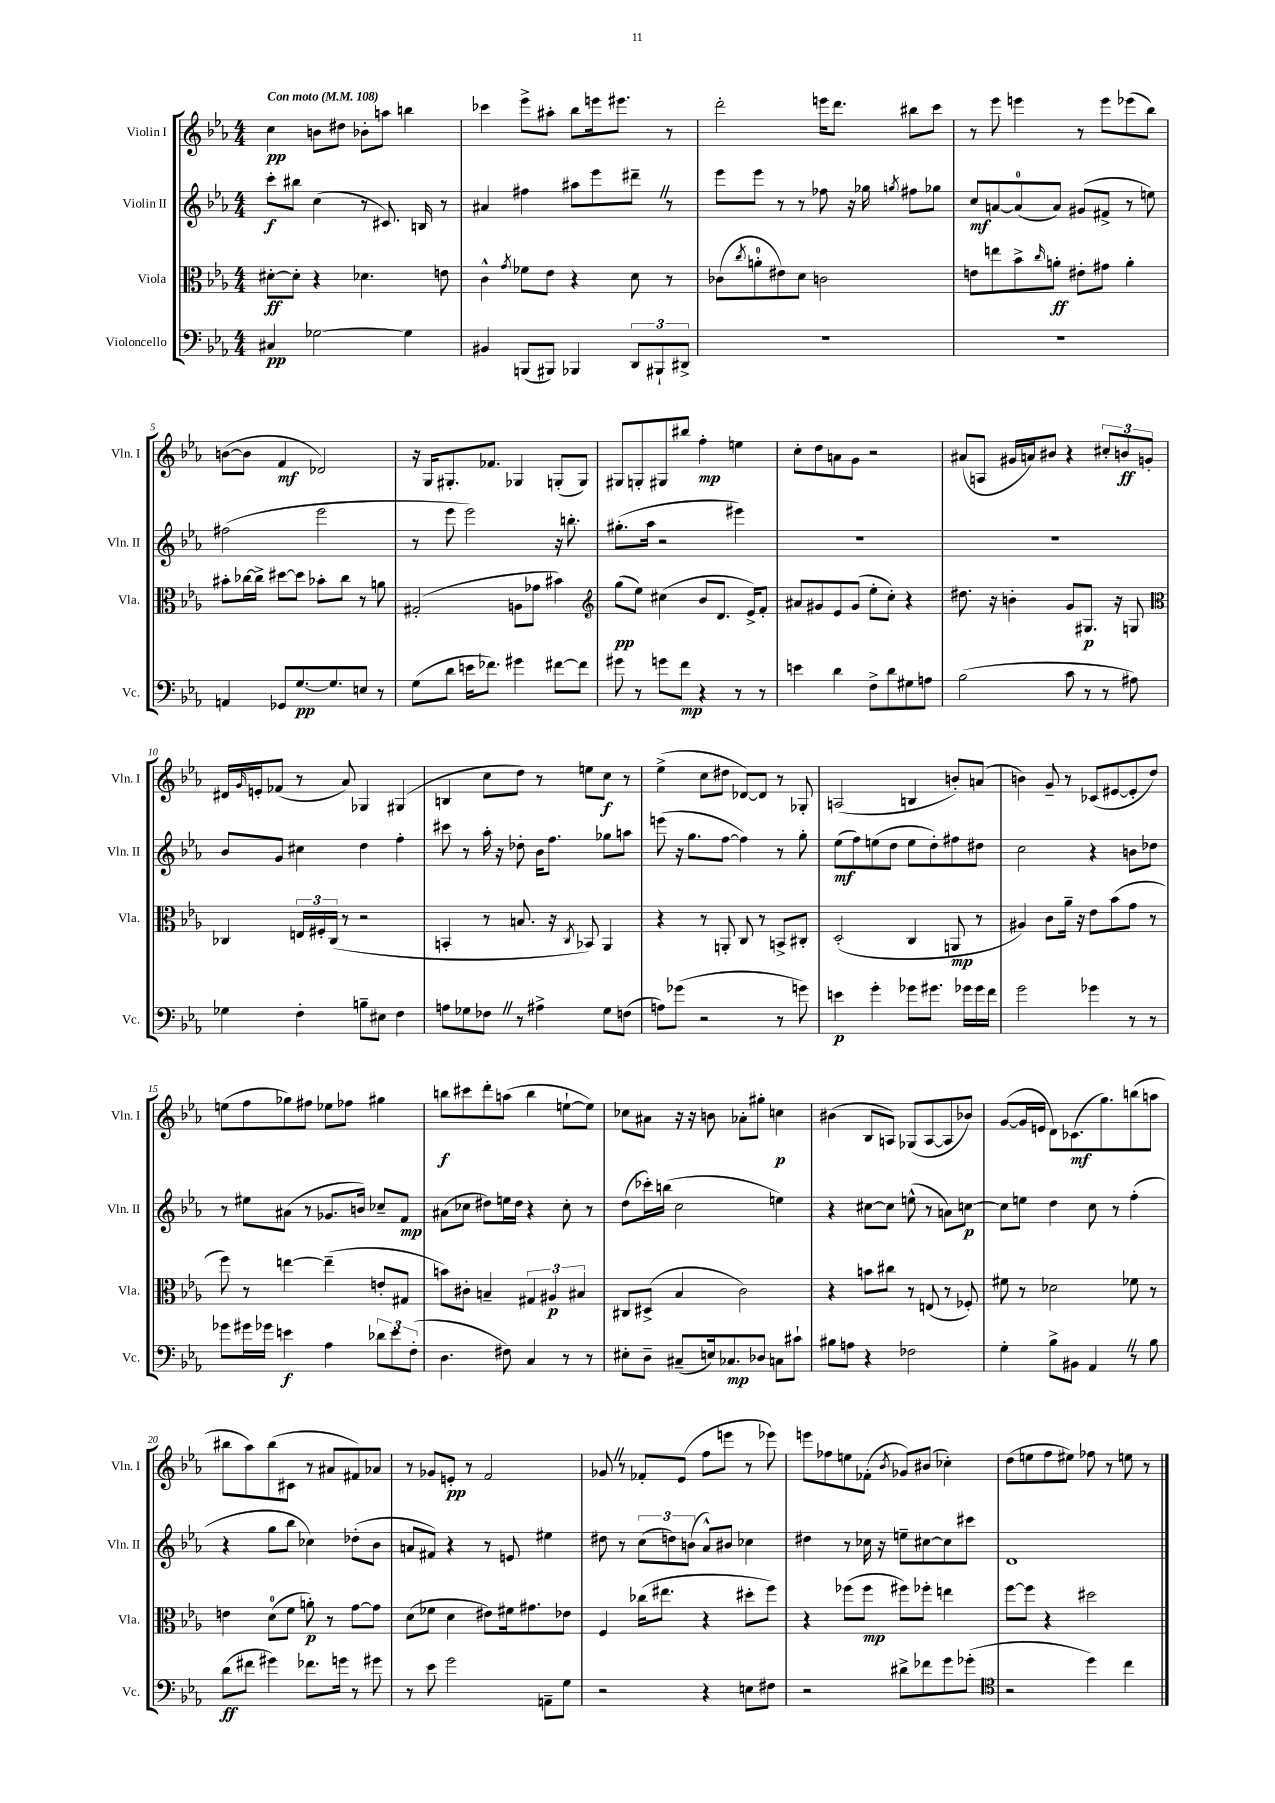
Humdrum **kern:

**kern	**kern	**kern	**kern
*staff4	*staff3	*staff2	*staff1
*clefF4	*clefC3	*clefG2	*clefG2
*k[b-e-a-]	*k[b-e-a-]	*k[b-e-a-]	*k[b-e-a-]
*M4/4	*M4/4	*M4/4	*M4/4
*MM108	*MM108	*MM108	*MM108
4C#	[8d#'	8ccc'	4cc
.	8d#']	8bb#	.
[2G-	4r	(4cc	8b
.	.	.	8dd#
.	4.d-	8r	8b-'
.	.	8.c#)	8aa
4G-]	.	.	4bb
.	.	16B	.
.	8e	8r	.
=	=	=	=
4BB#	4c^^	4a#	4ccc-
.	8qg	.	.
(8BBB	8f-	4ff#	8eee-^
8BBB#)	8e-	.	8aa#'
4BBB-	4r	8aa#	8bb-
.	.	8eee-	16eee
.	.	.	8.eee#
12DD	8d	8ddd#~	.
12BBB#`	.	.	.
.	8r	8r	8r
12DD#^	.	.	.
=	=	=	=
1r	(8c-	8eee-	2ddd'
.	8qcc	.	.
.	8a'	8eee-	.
.	8e#)	8r	.
.	8d	8r	.
.	2c	8ff-	16eee
.	.	.	8.ddd
.	.	16r	.
.	.	16gg-	.
.	.	8qgg	.
.	.	8ff#	8bb#
.	.	8gg-	8ccc
=	=	=	=
1r	8e	8cc	8r
.	8ee	[8a	8eee-
.	8b-^	(8a]	4eee
.	16qqcc	.	.
.	8a'	8a)	.
.	8e#'	(8g#	8r
.	8g#	8f#^	8eee
.	4a'	8r	(8eee-
.	.	8ee)	8bb-)
=	=	=	=
4AA	8b#'	(2ff#	([8b
.	[16cc-	.	8b]
.	16cc-^]	.	.
8GG-	[8dd#	.	4f
[8.G	8dd#]	.	.
.	8b-'	2eee-	2d-)
8.G]	.	.	.
.	8cc-	.	.
8E	8r	.	.
8r	8a	.	.
=	=	=	=
(8G	(2G#'	8r	16r
.	.	.	16G
8d	.	8eee-	8.G#'
16e	.	2eee-)	.
8.f-)	.	.	8.f-
4g#	8A	.	4G-
.	8g-	.	.
[8f#	4b#)	16r	(8G'
.	.	8.bb'	.
8f#]	.	.	8G)
=	=	=	=
*	*clefG2	*	*
8g#	(8gg	(8.gg#'	8G#
8r	8ee-)	.	8G'
.	.	16aa-	.
8g	(4cc#	2r	8G#
8f	.	.	8bb#
4r	8b-	.	4ff'
.	8.d	.	.
8r	.	4eee#)	4ee
.	16e-^)	.	.
8r	8f'	.	.
=	=	=	=
4e	8a#	1r	8cc'
.	8g#	.	8dd
4d	8e-	.	8a
.	(8g#	.	8g
8F^	8ee-'	.	2r
8d	8cc')	.	.
8G#	4r	.	.
8A	.	.	.
=	=	=	=
(2B-	8.dd#	1r	(8a#
.	.	.	8A
.	16r	.	.
.	4b'	.	16g#
.	.	.	16a)
.	.	.	8b#
8c	8g	.	4r
8r	8.G#	.	.
8r	.	.	12cc#'
.	16r	.	.
.	.	.	12b
8A#)	8G	.	.
.	.	.	12g'
=	=	=	=
*	*clefC3	*	*
4G-	4C-	8b-	16d#
.	.	.	16qqg
.	.	.	16e'
.	.	8g	(8f-
4F'	24E	4cc#	8r
.	24F#'	.	.
.	(24C-	.	.
.	8r	.	8a-)
8B~	2r	4dd	4G-
8E#	.	.	.
4F	.	4ff'	(4G#
=	=	=	=
8A	4BB'	8ccc#	4B
8G-	.	8r	.
8F-	8r	16aa-'	8cc
.	.	16r	.
8r	8.B	8dd-'	8dd)
4A#^	.	16b-	8r
.	16r	8.ff	.
.	8qC	.	.
.	8BB-)	.	8ee
8G-	4AA-	8gg-	8cc
(8F	.	8aa	8r
=	=	=	=
8A)	4r	(8eee	(4ee-^
(8g-	.	16r	.
.	.	8.gg	.
2r	8r	.	8cc
.	8AA'	[8ff	8dd#
.	8C	4ff])	[8d-)
.	8r	.	8d-]
8r	8BB^	8r	8r
8g)	8C#'	8gg'	8G-'
=	=	=	=
4e	(2D'	(8ee-	(2A
.	.	8ff)	.
4g'	.	(8ee	.
.	.	8dd	.
8g-	4C	8ee	4B
8.g#	.	8dd')	.
.	8AA	8ff#	8b')
16g-	.	.	.
16g-	8r	8dd#	(8a
16f	.	.	.
=	=	=	=
2g	4A#)	2cc	4b)
.	8c	.	8g~
.	16a-~	.	8r
.	16r	.	.
4g-	8e-	4r	(8c-
.	(8b-	.	[8e#
8r	8g	8b	8e#']
8r	8r	8dd-	8dd)
=	=	=	=
8g-	8ff)	8r	(8ee
16g#	8r	8ee#	8ff
16g-	.	.	.
4e	[4ee	(8a#	8gg-)
.	.	8r	8ff#
4A-	(4ee~]	8.g-	8ee-
.	.	.	8ff-
.	.	16b)	.
12d-	8e'	8cc-~	4gg#
12e	.	.	.
.	8G#	8f	.
(12F'	.	.	.
=	=	=	=
4.D	8b)	(8a#	8bb
.	8c#'	8cc-	8ccc#
.	4B~	8dd#)	8ddd'
8F#)	.	16ee	(8aa
.	.	16dd#	.
4C	6G#	4r	4bb
.	6A#	.	.
8r	.	8cc-'	[8ee`
.	6B#	.	.
8r	.	8r	8ee])
=	=	=	=
8E#'	8C#	(8dd	8cc-
8D~	(8D#^	16ccc-')	8a#
.	.	(16bb	.
(8C#~	4B-	2cc	16r
.	.	.	16r
16E)	.	.	8b
8.C-	.	.	.
.	2c)	.	8a-'
8D-	.	.	8gg#'
8C	.	4ee)	4cc
8c#`	.	.	.
=	=	=	=
8B#	4r	4r	(4b#
8A	.	.	.
4r	8b	[8cc#	8B-
.	8cc#	8cc#]	8A)
2F-	8r	(8ee^^	(8G-
.	(8E	8r	[8A
.	8r	8a)	8A]
.	8F-')	[8cc	8b-)
=	=	=	=
4G'	8f#	8cc]	([8g
.	8r	8ee	16g]
.	.	.	16e
8B-^	2d-	4dd	8d)
8BB#	.	.	(8.c-
4AA-	.	8cc	.
.	.	.	8.gg)
.	.	8r	.
8r	8f-	(4ff'	(8bb
8B-	8r	.	8aa
=	=	=	=
(8d	4e	4r	8bb#
8f#	.	.	8aa-)
4g#)	(8d	8gg	(8bb#
.	8f	8bb-	8c#
8.f-	8a')	4cc-)	8r
.	8r	.	8a#
16g	.	.	.
8r	[8g	(8dd-'	8f#)
8g#	8g]	8b-	8a-
=	=	=	=
8r	(8d	8a	8r
8e-	8f-	8f#)	8g-
2g	4d	4r	8e'
.	.	.	8r
.	8e#)	8r	2f
.	16f#	8e	.
.	8.g#	.	.
8AA~	.	4ee#	.
8G	8e-	.	.
=	=	=	=
2r	4F	8dd#	8g-
.	.	8r	8r
.	(16cc-	(12cc	8f-'
.	8.ee#	.	.
.	.	12dd)	.
.	.	.	(8e-
.	.	(12b	.
4r	4r	8a-^^)	8ff
.	.	8b#	8eee
8E	8dd#'	4cc-	8r
8F#	8ff)	.	8eee-)
=	=	=	=
2r	4r	4dd#	8eee
.	.	.	8ff-
.	(8ff-	8r	8ee
.	8ff-	16cc-	(8f-'
.	.	16r	.
.	.	.	8qb-
8d#^	8ff#)	8ee~	8g-)
8f-	8ff-'	[8cc#	(8b#
8g	4ee	8cc#]	4cc-')
(8g-'	.	8ccc#	.
=	=	=	=
*clefC4	*	*	*
2r	[8ff	1d	(8dd
.	8ff]	.	8ee
.	4r	.	8ff
.	.	.	8ee#)
4dd)	2dd#	.	8ff-
.	.	.	8r
4cc	.	.	8ee
.	.	.	8r
==	==	==	==
*-	*-	*-	*-
